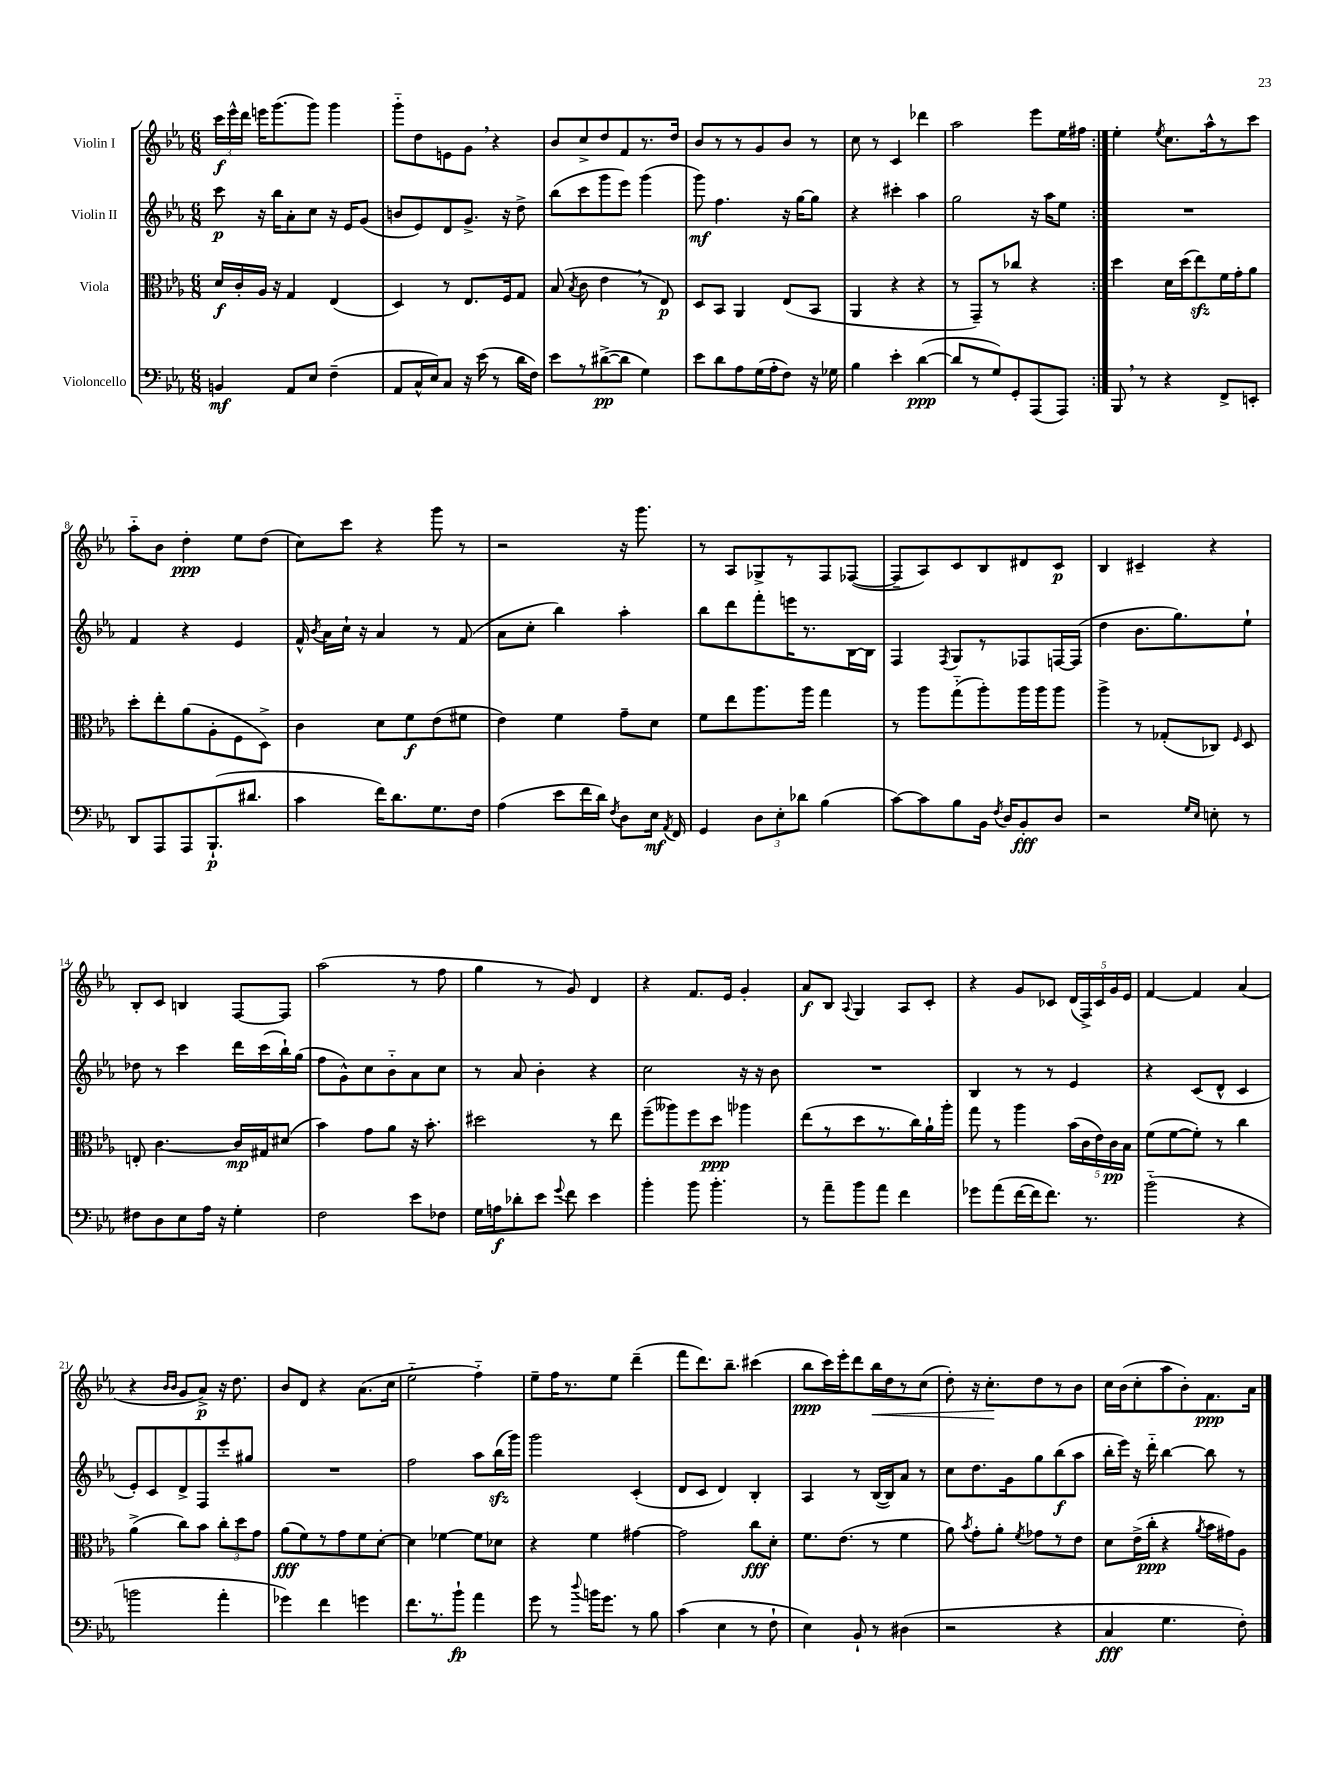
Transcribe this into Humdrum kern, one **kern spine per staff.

**kern	**kern	**kern	**kern
*staff4	*staff3	*staff2	*staff1
*clefF4	*clefC3	*clefG2	*clefG2
*k[b-e-a-]	*k[b-e-a-]	*k[b-e-a-]	*k[b-e-a-]
*M6/8	*M6/8	*M6/8	*M6/8
4BB	16d	8ccc	24ccc
.	.	.	24eee-^^
.	16c'	.	.
.	.	.	24ddd
.	16A-	16r	16eee
.	16r	16bb-	(8.ggg
8AA-	4G	8a-'	.
8E-	.	8cc	8ggg)
(4F~	(4E-	16r	4ggg
.	.	16e-	.
.	.	(8g	.
=	=	=	=
8AA-	4D)	8b	8ggg'~
16C^^	.	8e-)	8dd
16E-)	.	.	.
8C	8r	8d	8e
16r	8.E-	8.g^	8g
(16e-	.	.	.
8r	.	.	4r
.	16F	16r	.
16d	8G	8dd^	.
16F)	.	.	.
=	=	=	=
8e-	(8B-	(8bb-	8b-
.	8qB-	.	.
8r	8c	8ccc	8cc^
([8d#^	4e-	8ggg	8dd
8d#]	.	8eee-)	8f
4G)	8r	(4ggg	8.r
.	8E-)	.	.
.	.	.	16dd
=	=	=	=
8e-	8D	8ggg)	8b-
8d	8BB-	4.ff	8r
8A-	4AA-	.	8r
(16G	.	.	8g
16A-'	.	.	.
8F)	(8E-	16r	8b-
.	.	[16gg	.
16r	8BB-	8gg]	8r
16G-	.	.	.
=	=	=	=
4B-	4AA-	4r	8cc
.	.	.	8r
4e-'	4r	4ccc#'	4c
([4d	4r	4aa-	4ddd-
=	=	=	=
8d]	8r	2gg	2aa-
8r	8GG~)	.	.
8G)	8r	.	.
8GG'	8cc-	.	.
(8AAA-	4r	16r	8eee-
.	.	16aa-	.
8AAA-)	.	8ee-	16ee-
.	.	.	16ff#
=:|!	=:|!	=:|!	=:|!
8BBB-	4dd	2.r	4ee-'
8r	.	.	.
.	.	.	8qee-
4r	16d	.	8.cc
.	(16dd	.	.
.	8ee-)	.	.
.	.	.	16aa-^^
8FF^	16f	.	8r
.	16g'	.	.
8EE'	8a-	.	8ccc
=	=	=	=
8DD	8dd'	4f	8aa-'~
8AAA-	8ee-'	.	8b-
8AAA-	(8a-	4r	4dd'
(8.BBB-`	8A-'	.	.
.	8F	4e-	8ee-
8.d#	.	.	.
.	8D^)	.	(8dd
=	=	=	=
4c	4c	16f^^	8cc)
.	.	8qb-	.
.	.	16a-	.
.	.	16cc`	8ccc
.	.	16r	.
16f)	8d	4a-	4r
8.d	.	.	.
.	8f	.	.
8.G	(8e-	8r	8ggg
.	8f#	(8f	8r
16F	.	.	.
=	=	=	=
(4A-	4e-)	8a-	2r
.	.	8cc'	.
8e-	4f	4bb-)	.
16f	.	.	.
16d)	.	.	.
8qF	.	.	.
8D	8g~	4aa-'	16r
.	.	.	8.ggg
16E-	8d	.	.
8qAA-	.	.	.
16FF	.	.	.
=	=	=	=
4GG	8f	8bb-	8r
.	8ee-	8ddd	8A-
12D	8.aa-	8fff'	8G-^
12E-'	.	.	.
.	.	16eee	8r
12d-	.	.	.
.	16aa-	8.r	.
(4B-	4gg	.	8F
.	.	[16B-	([8F-
.	.	16B-]	.
=	=	=	=
[8c)	8r	4F	8F-~]
8c]	8aa-	.	8A-)
.	.	8qF	.
8B-	(8gg'~	8G	8c
16BB-	8aa-')	8r	8B-
8qF	.	.	.
16D	.	.	.
8BB-'	16aa-	8F-	8d#
.	16aa-	.	.
8D	8aa-	[16F	8c
.	.	(16F]	.
=	=	=	=
2r	4aa-^	4dd	4B-
.	8r	8.b-	4c#~
.	(8G-'	.	.
.	.	8.gg)	.
16qqG	.	.	.
16qqE-	.	.	.
8E'	8C-)	.	4r
.	16qqF	.	.
8r	8D	8ee-`	.
=	=	=	=
8F#	8E'	8dd-	8B-'
8D	[4.c	8r	8c
8E-	.	4ccc	4B
16A-	.	.	.
16r	.	.	.
4G'	16c]	16ddd	[8F
.	16G#	(16ccc	.
.	(8d#	16bb-`)	8F]
.	.	(16gg	.
=	=	=	=
2F	4b-)	8ff	(2aa-
.	.	8g^^)	.
.	8g	8cc	.
.	8a-	8b-'~	.
8e-	16r	8a-	8r
.	8.b-'	.	.
8F-	.	8cc	8ff
=	=	=	=
16G	2dd#	8r	4gg
16A	.	.	.
8d-'	.	8a-	.
8e-	.	4b-'	8r
8qqg	.	.	.
8f	.	.	8g)
4e-	8r	4r	4d
.	8ee-	.	.
=	=	=	=
4b-'	(8ff~	2cc	4r
.	8aa--)	.	.
8b-	8ff	.	8.f
4.b-'	8dd	.	.
.	.	.	16e-
.	4aa-	16r	4g'
.	.	16r	.
.	.	8b-	.
=	=	=	=
8r	(8ee-	2.r	8a-
8a-~	8r	.	8B-
.	.	.	8qqA-
8b-	8dd	.	4G
8a-	8.r	.	.
4f	.	.	8A-
.	16cc)	.	.
.	16a-`	.	8c'
.	16aa-'	.	.
=	=	=	=
8g-	8gg	4B-	4r
(8a-	8r	.	.
[16f	4aa-	8r	8g
16f]	.	.	.
8.f)	.	8r	8c-
.	(20b-	4e-	(20d
.	20c	.	20F^)
8.r	.	.	.
.	20e-)	.	20c-
.	20c	.	20g
.	20B-	.	20e-
=	=	=	=
(2b-'~	(8f	4r	[4f
.	[8f	.	.
.	8f'])	(8c	4f]
.	8r	8d^^	.
4r	4cc	4c	(4a-
=	=	=	=
2b	(4a-^	8e-')	4r
.	.	8c	.
.	.	.	16qqb-
.	.	.	16qqb-
.	8cc)	8d^	8g
.	8b-	8F	8a-^)
4a-'	12cc'	8eee-'	16r
.	.	.	8.dd
.	12dd	.	.
.	.	8gg#	.
.	12g	.	.
=	=	=	=
4g-)	(8a-	2.r	8b-
.	8f)	.	8d
4f	8r	.	4r
.	8g	.	.
4g	8f	.	(8.a-
.	[8d'	.	.
.	.	.	16cc
=	=	=	=
8.f	4d]	2ff	2ee-'~
8.r	.	.	.
.	[4f-	.	.
8b-`	.	.	.
4a-	8f-]	8aa-	4ff'~)
.	8d-	(16bb-	.
.	.	16ggg)	.
=	=	=	=
8g	4r	2ggg	8ee-~
8r	.	.	16ff
.	.	.	8.r
8qqdd	.	.	.
16b	4f	.	.
8.g	.	.	.
.	.	.	8ee-
8r	[4g#	(4c'	(4ddd~
8B-	.	.	.
=	=	=	=
(4c	2g#]	8d	8fff
.	.	8c	8.ddd)
4E-	.	4d)	.
.	.	.	8.bb-~
8r	8cc	4B-'	(4ccc#
8F`	8d'	.	.
=	=	=	=
4E-)	8.f	4A-	8bb-
.	.	.	16ccc)
.	(8.e-	.	16eee-'
8BB-`	.	8r	8ddd
8r	8r	([16B-	16bb-
.	.	16B-])	16dd
(4D#	4f	8a-	8r
.	.	8r	(8cc
=	=	=	=
2r	8a-)	8cc	8dd')
.	8qb-	.	.
.	8g'	8.dd	16r
.	.	.	8.cc'
.	8a-'	.	.
.	.	16g	.
.	8qf	.	.
.	8g-	8gg	8dd
4r	8r	(8bb-	8r
.	8e-	8aa-	8b-
=	=	=	=
4C	8d	16bb-'	16cc
.	.	16eee-)	(16b-
.	(16e-^	16r	8cc'
.	16cc'	16ddd'~	.
4.G	4r	[4bb-	8aa-
.	.	.	8b-')
.	8qa-	.	.
.	16b-	8bb-]	8.f
.	16g#)	.	.
8F')	8A-	8r	.
.	.	.	16a-
==	==	==	==
*-	*-	*-	*-
